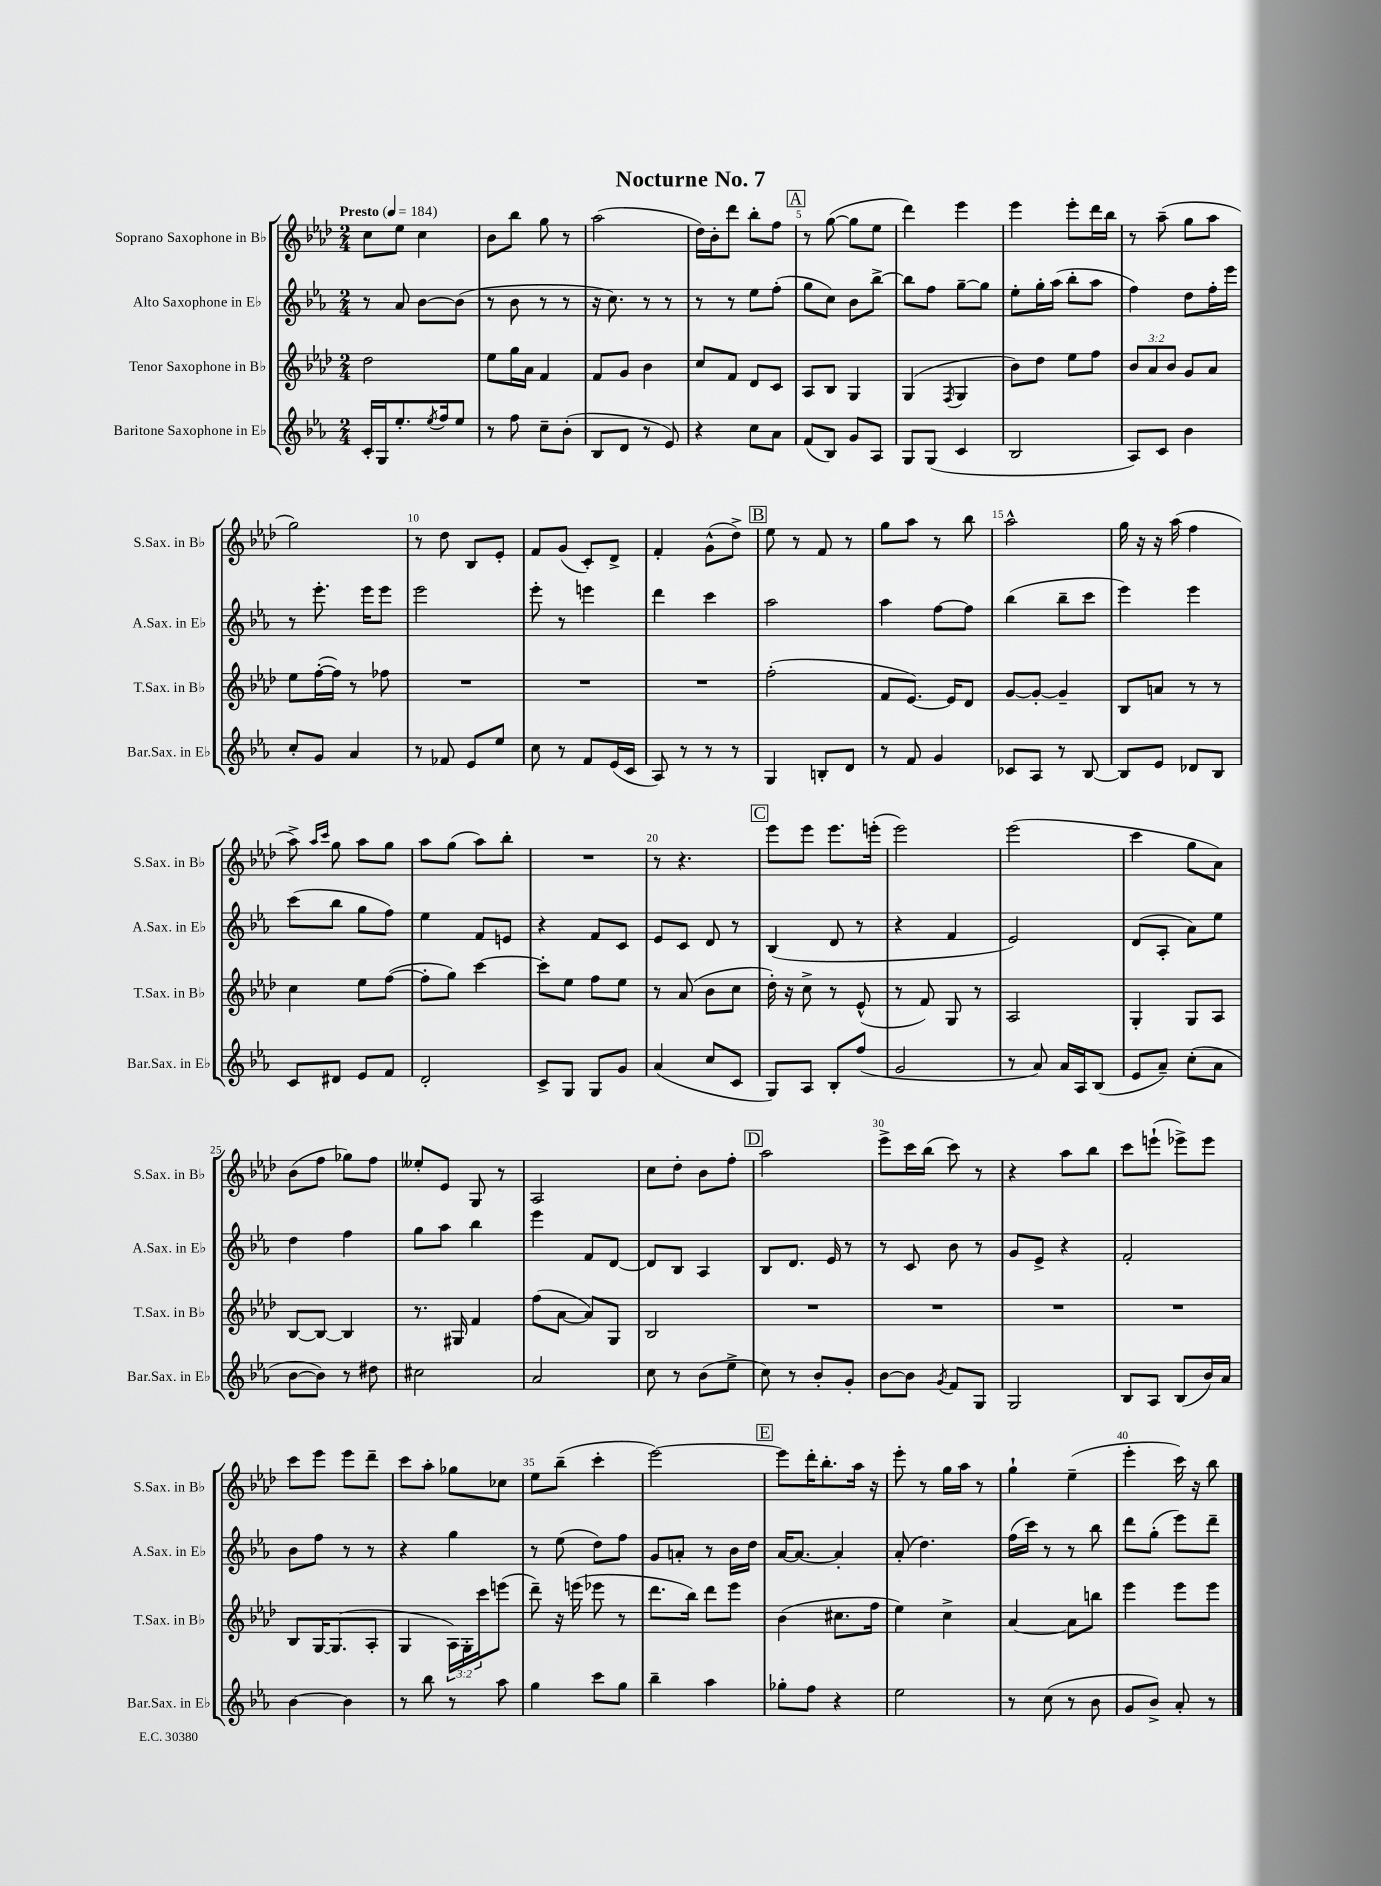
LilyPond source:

\header { title = "Nocturne No. 7" }
<<
\new StaffGroup <<
\new Staff = "s0" \with { instrumentName = "Soprano Saxophone in Bb" shortInstrumentName = "S.Sax. in Bb" } {
    \clef treble \key aes \major \numericTimeSignature \time 2/4 \tempo "Presto" 4 = 184
    c''8 ees''8 c''4 |
    bes'8 bes''8 g''8 r8 |
    aes''2( |
    des''16) bes'16-. des'''8 bes''8-. f''8 |
    \mark \markup { \box "A" } r8 g''8~( g''8 ees''8 |
    des'''4) ees'''4 |
    ees'''4 ees'''8-. des'''16 bes''16 |
    r8 aes''8--( g''8 aes''8 |
    g''2) |
    r8 des''8 bes8 ees'8-. |
    f'8 g'8( c'8-.) des'8-> |
    f'4-. g'8-^( des''8->) |
    \mark \markup { \box "B" } ees''8 r8 f'8 r8 |
    g''8 aes''8 r8 bes''8 |
    aes''2-^ |
    g''16 r16 r16 aes''16( f''4 |
    aes''8->) \grace { aes''16 c'''16 } g''8 aes''8 g''8 |
    aes''8 g''8( aes''8) bes''8-. |
    R2 |
    r8 r4. |
    \mark \markup { \box "C" } ees'''8 ees'''8 ees'''8. e'''16-.( |
    ees'''2) |
    ees'''2( |
    c'''4 g''8 aes'8) |
    bes'8( f''8 ges''8) f''8 |
    eeses''8-. ees'8 g8 r8 |
    aes2 |
    c''8 des''8-. bes'8 f''8-. |
    \mark \markup { \box "D" } aes''2 |
    ees'''8-> c'''16 bes''16( c'''8) r8 |
    r4 aes''8 bes''8 |
    c'''8 e'''8-!( ees'''8->) ees'''8 |
    c'''8 ees'''8 ees'''8 des'''8-- |
    c'''8 aes''8-. ges''8 ces''8 |
    ees''8 bes''8--( c'''4-. |
    ees'''2~) |
    \mark \markup { \box "E" } ees'''8 des'''16-. bes''8.-. aes''16 r16 |
    ees'''8-. r8 g''16 aes''16 r8 |
    g''4-! ees''4--( |
    ees'''4-. c'''16) r16 bes''8 \bar "|." |
}
\new Staff = "s1" \with { instrumentName = "Alto Saxophone in Eb" shortInstrumentName = "A.Sax. in Eb" } {
    \clef treble \key ees \major \numericTimeSignature \time 2/4
    r8 aes'8 bes'8~ bes'8( |
    r8 bes'8 r8 r8 |
    r16 c''8.) r8 r8 |
    r8 r8 ees''8 f''8-.( |
    \mark \markup { \box "A" } g''8 c''8) bes'8 bes''8~-> |
    bes''8 f''8 g''8~-- g''8 |
    ees''8-. g''16-. aes''16( bes''8-. aes''8 |
    f''4) d''8 f''16-. ees'''16 |
    r8 ees'''8.-. ees'''16 ees'''8 |
    ees'''2 |
    ees'''8-. r8 e'''4 |
    d'''4 c'''4 |
    \mark \markup { \box "B" } aes''2 |
    aes''4 f''8~ f''8 |
    bes''4( bes''8-- c'''8 |
    ees'''4) ees'''4 |
    c'''8( bes''8 g''8 f''8) |
    ees''4 f'8 e'8 |
    r4 f'8 c'8 |
    ees'8 c'8 d'8 r8 |
    \mark \markup { \box "C" } bes4( d'8 r8 |
    r4 f'4 |
    ees'2) |
    d'8( aes8-. aes'8) ees''8 |
    d''4 f''4 |
    g''8 aes''8 bes''4 |
    ees'''4 f'8 d'8~ |
    d'8 bes8 aes4 |
    \mark \markup { \box "D" } bes8 d'8. ees'16 r8 |
    r8 c'8 bes'8 r8 |
    g'8 ees'8-> r4 |
    f'2-. |
    bes'8 f''8 r8 r8 |
    r4 g''4 |
    r8 ees''8( d''8) f''8 |
    g'8 a'8-. r8 bes'16 d''16 |
    \mark \markup { \box "E" } aes'16~ aes'8.~ aes'4-. |
    aes'8-.( d''4.) |
    f''16( c'''16) r8 r8 bes''8 |
    d'''8 g''8-.( ees'''8) d'''8-- \bar "|." |
}
\new Staff = "s2" \with { instrumentName = "Tenor Saxophone in Bb" shortInstrumentName = "T.Sax. in Bb" } {
    \clef treble \key aes \major \numericTimeSignature \time 2/4 \override Staff.TupletNumber.text = #tuplet-number::calc-fraction-text
    des''2 |
    ees''8 g''16 aes'16 f'4 |
    f'8 g'8 bes'4 |
    c''8 f'8 des'8 c'8 |
    \mark \markup { \box "A" } aes8 bes8 g4 |
    g4( \acciaccatura { f8 } g4 |
    bes'8) des''8 ees''8 f''8 |
    \tuplet 3/2 { bes'8 aes'8 bes'8 } g'8 aes'8 |
    ees''8 f''16~-.( f''16) r8 fes''8 |
    R2 |
    R2 |
    R2 |
    \mark \markup { \box "B" } f''2-.( |
    f'8 ees'8.~) ees'16 des'8 |
    g'8~ g'8~-. g'4-- |
    bes8 a'8 r8 r8 |
    c''4 ees''8 f''8~( |
    f''8-. g''8) c'''4~ |
    c'''8-. ees''8 f''8 ees''8 |
    r8 aes'8( bes'8 c''8 |
    \mark \markup { \box "C" } des''16-.) r16 c''8-> r8 ees'8-^( |
    r8 f'8) g8 r8 |
    aes2 |
    g4-. g8 aes8 |
    bes8~ bes8~ bes4 |
    r8. gis16 f'4 |
    f''8( aes'8~ aes'8) g8 |
    bes2 |
    \mark \markup { \box "D" } R2 |
    R2 |
    R2 |
    R2 |
    bes8 g16~ g8.( aes8-. |
    g4 \tuplet 3/2 { aes16) g16-. c'''16 } e'''8( |
    des'''8--) r16 e'''16( ees'''8 r8 |
    des'''8. bes''16) des'''8 ees'''8 |
    \mark \markup { \box "E" } bes'4( cis''8. f''16 |
    ees''4) c''4-> |
    aes'4~ aes'8 b''8 |
    ees'''4 ees'''8 ees'''8 \bar "|." |
}
\new Staff = "s3" \with { instrumentName = "Baritone Saxophone in Eb" shortInstrumentName = "Bar.Sax. in Eb" } {
    \clef treble \key ees \major \numericTimeSignature \time 2/4
    c'16-. g16 ees''8.-. \acciaccatura { ees''8 } f''16 ees''8 |
    r8 f''8 c''8-- bes'8-.( |
    bes8 d'8 r8 ees'8) |
    r4 c''8 aes'8 |
    \mark \markup { \box "A" } f'8( bes8) g'8 aes8 |
    g8 g8( c'4 |
    bes2 |
    aes8) c'8 bes'4 |
    c''8-. g'8 aes'4 |
    r8 fes'8 ees'8 ees''8 |
    c''8 r8 f'8 ees'16( c'16 |
    aes8) r8 r8 r8 |
    \mark \markup { \box "B" } g4 b8-. d'8 |
    r8 f'8 g'4 |
    ces'8 aes8 r8 bes8~ |
    bes8 ees'8 des'8 bes8 |
    c'8 dis'8 ees'8 f'8 |
    d'2-. |
    c'8-> g8 g8 g'8 |
    aes'4( c''8 c'8 |
    \mark \markup { \box "C" } g8) aes8 bes8-. f''8( |
    g'2 |
    r8 aes'8) aes'16 aes16 bes8( |
    ees'8 aes'8--) c''8-.( aes'8 |
    bes'8~ bes'8) r8 dis''8 |
    cis''2 |
    aes'2 |
    c''8 r8 bes'8( ees''8-> |
    \mark \markup { \box "D" } c''8) r8 bes'8-. g'8-. |
    bes'8~ bes'8 \acciaccatura { g'8 } f'8 g8 |
    g2 |
    bes8 aes8 bes8( bes'16) aes'16 |
    bes'4~ bes'4 |
    r8 bes''8 r8 aes''8 |
    g''4 c'''8 g''8 |
    bes''4-- aes''4 |
    \mark \markup { \box "E" } ges''8-. f''8 r4 |
    ees''2 |
    r8 c''8( r8 bes'8 |
    g'8 bes'8->) aes'8-. r8 \bar "|." |
}
>>
>>
\layout { \context { \Score \override BarNumber.break-visibility = ##(#f #t #t) barNumberVisibility = #(every-nth-bar-number-visible 5) } }
